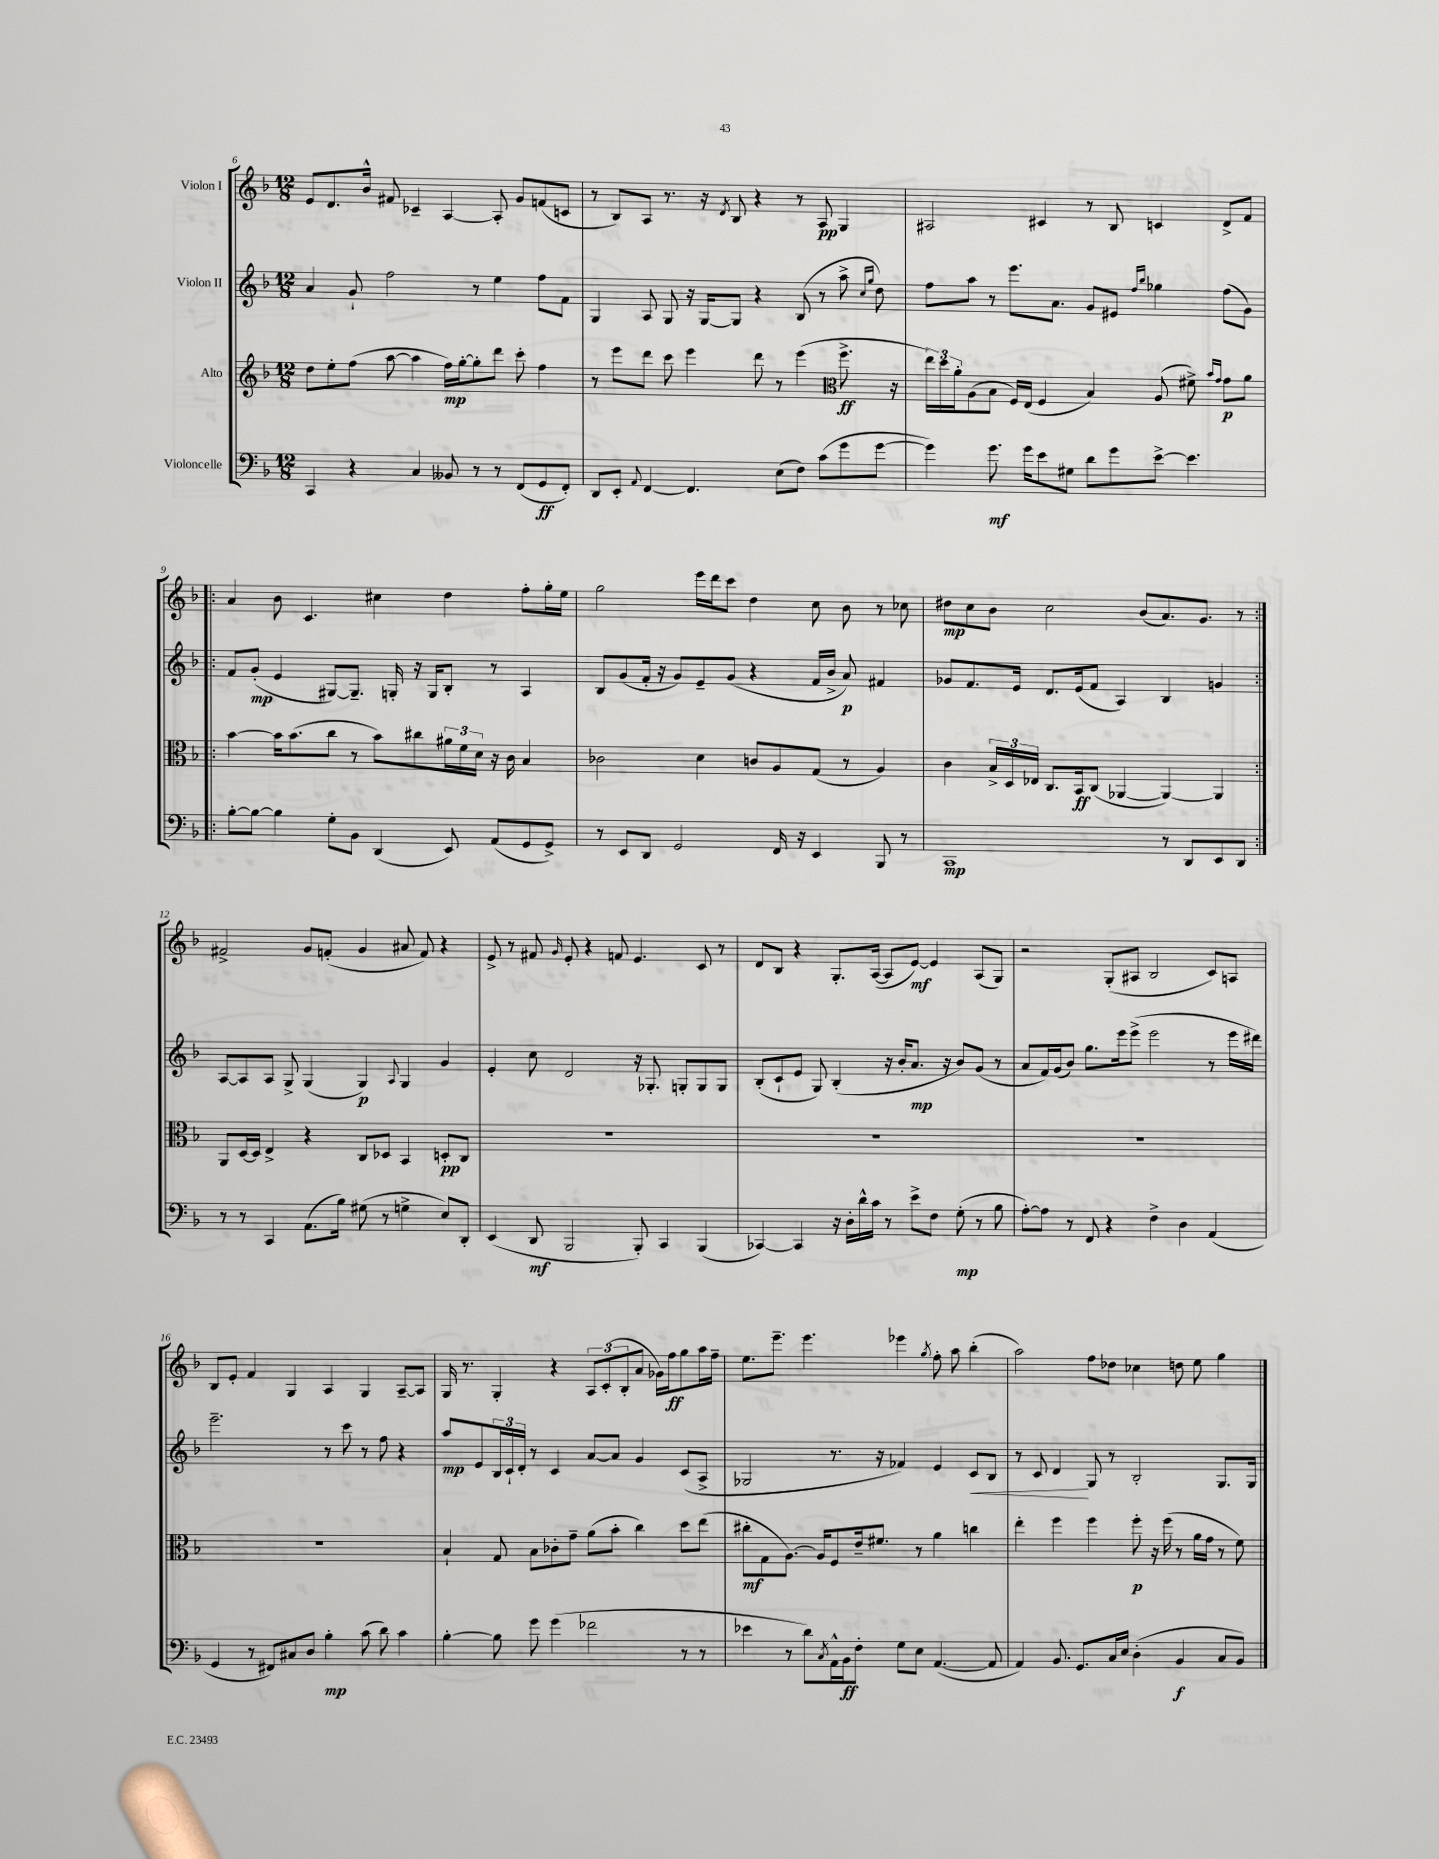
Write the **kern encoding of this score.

**kern	**kern	**kern	**kern
*staff4	*staff3	*staff2	*staff1
*clefF4	*clefG2	*clefG2	*clefG2
*k[b-]	*k[b-]	*k[b-]	*k[b-]
*M12/8	*M12/8	*M12/8	*M12/8
4CC	8dd	4a	8e
.	8ee'	.	8.d
4r	(8ff	8g`	.
.	.	.	16b-^^
.	[8aa	2ff	8f#
4C	4aa]	.	4c-~
8BB--	16ff)	.	[4A
.	[16gg'	.	.
8r	8gg']	8r	.
8r	8ddd	4ee	8A']
(8FF	8ccc'	.	8g
8GG	4ff	8ff	(8f
8FF')	.	8f	8c
=	=	=	=
8DD	8r	4G	8r
8EE'	8eee	.	8B-)
8qqAA	.	.	.
[4FF	8ddd	8A	8A
.	8ccc	8G	8.r
4.FF]	4eee	16r	.
.	.	[16G	16r
.	.	.	8qd
.	.	8G]	8B-
.	8ddd	4r	4r
(8E	8r	.	.
8F)	(4eee	(8B-	8r
(8c	.	8r	8A
*	*clefC3	*	*
8g	8.ff^	8aa^	4G
.	.	16qqcc	.
.	.	16qqgg	.
[8g	.	8dd)	.
.	16r	.	.
=	=	=	=
4g])	24ee)	8ff	2A#
.	24dd	.	.
.	24a'	.	.
.	(8A	8aa	.
8.g	8B-	8r	.
.	16F)	8.eee	.
16g	(16E	.	.
8e	4F	.	4c#
.	.	8.a	.
8G#	.	.	.
8d	4B-)	8g	8r
8g	.	8e#	8B-
.	.	16qqff	.
.	.	16qqbb-	.
[8e^	(8A	4gg-	4c
4.e]	8f#^)	.	.
.	16qqb-	.	.
.	16qqg	.	.
.	8g	(8ff	8d^
.	8a	8g)	8f
=!|:	=!|:	=!|:	=!|:
[8B-'	[4b-	8f	4a
8B-_	.	(8g'	.
4B-]	16b-]	4e	8b-
.	(8.b-	.	.
.	.	.	4.c
8G'	8cc	[8G#)	.
8BB-	8r	8.G#~]	.
(4DD	8b-)	.	4cc#
.	.	16G'	.
.	8cc#	16r	.
.	.	16G	.
8EE)	24a#	8B-'	4dd
.	24f	.	.
.	24d	.	.
(8AA	16r	8r	.
.	16c	.	.
8GG	4B-	4A	8ff'
8GG^)	.	.	16gg'
.	.	.	16ee
=	=	=	=
8r	2c-	8B-	2gg
8EE	.	(8g	.
8DD	.	16f'	.
.	.	16r	.
2GG	.	8g)	.
.	4d	8e~	16eee
.	.	.	16ddd
.	.	(8g	8ccc
.	8c	4r	4dd
16FF	8A	.	.
16r	.	.	.
4EE	(8G	16f	8cc
.	.	16b-^	.
.	8r	8a)	8b-
8BBB-	4A)	4f#	8r
8r	.	.	8cc-
=	=	=	=
1CC	4c	8g-	8dd#
.	.	8.f	8cc
.	24B-^	.	8b-
.	24D	.	.
.	.	16e	.
.	24E-	.	.
.	8.C	8.d	2cc
.	16BB-	(16e	.
.	(8C	8f	.
.	[4AA-	4A)	.
.	.	.	(8b-
8r	4AA-_)	4B-	8.a)
8DD	.	.	.
.	.	.	8.g
8EE	4AA-]	4g	.
8DD	.	.	8r
=:|!	=:|!	=:|!	=:|!
8r	8AA	[8A	2f#^
8r	[16D	8A]	.
.	16D]	.	.
4CC	4E^	8A	.
.	.	8G^	.
(8.AA	4r	(4G	8g
.	.	.	(8f'
16B-)	.	.	.
(8G#	8C	4G)	4g
8r	8D-	.	.
.	.	8qqA	.
4G^	4BB-	4G	8a#
.	.	.	8f)
8E)	8D'	4g	4r
8DD'	8C	.	.
=	=	=	=
(4EE	1.r	4e'	8e^
.	.	.	8r
8DD	.	8cc	8f#
.	.	.	16qqg
2BBB-	.	2d	8e'
.	.	.	4r
.	.	.	8f
8BBB-')	.	16r	4.e
.	.	8.G-'	.
4CC	.	.	.
.	.	8G'	.
(4BBB-	.	8G	8c
.	.	8G	8r
=	=	=	=
[4CC-)	1.r	(8B-'	8d
.	.	8c`	8B-
4CC-]	.	8e	4r
.	.	8G)	.
16r	.	(4B-'	8.G'
16D'	.	.	.
16d^^	.	.	.
16c	.	.	([16A
8r	.	16r	8A]
.	.	16b-'	.
8e^	.	8.a	[8e)
8F	.	.	4e]
.	.	16r	.
(8G'	.	8b-)	.
8r	.	(8g	(8A
8B-	.	8r	8G)
=	=	=	=
[8A')	1.r	8a	2r
8A]	.	16f)	.
.	.	(16g	.
8r	.	8b-)	.
8FF	.	8.gg	.
4r	.	.	(8G'
.	.	16eee	.
.	.	(8eee^	8A#
4F^	.	2eee	2B-
4D	.	.	.
(4AA	.	8r	8c)
.	.	16eee	8A
.	.	16ddd#)	.
=	=	=	=
4GG	1.r	2.eee~	8B-
.	.	.	8e'
8r	.	.	4f
8FF#)	.	.	.
8C#	.	.	4G
8D	.	.	.
4B-'	.	8r	4A
.	.	8ccc	.
(8c	.	8r	4G
8d)	.	8ff	.
4c	.	4r	[8A~
.	.	.	8A]
=	=	=	=
[4B-'	4B-`	8aa	16G
.	.	.	8.r
.	.	8e	.
8B-]	8G	24B-	4G'
.	.	24c`	.
.	.	24d'	.
8g	8B-	8r	.
(4g	8c-'	4c	4r
.	8g~	.	.
2f-	(8a	[8a	12A
.	.	.	(12c'
.	8b-'	8a]	.
.	.	.	12B-'
.	4cc)	4g	8a
.	.	.	16g-)
.	.	.	16ff
8r	8dd	(8c	8gg
8r	(8ee	8A^	16aa
.	.	.	16ff~
=	=	=	=
4e-	8cc#'	2G-	8.ee
.	8G	.	.
.	.	.	8.eee~
8r	[8.A)	.	.
8d)	.	.	4.eee
.	16A]	.	.
8qC	.	.	.
16AA^^	8F	8.r	.
16BB-	.	.	.
8F'	16e~	.	.
.	8.f#	16r	.
8G	.	4f-)	4eee-
8E	8r	.	.
.	.	.	8qgg
([4.AA	4a	4e	8ff'
.	.	.	8aa
.	4cc	8c	(4bb-'
8AA]	.	8B-	.
=	=	=	=
4AA)	4ee'	8r	2aa)
.	.	8c	.
8.BB-	4ff	4d	.
8.GG	.	.	.
.	4ff	8G	8ff
16C	.	8r	8dd-
16E	.	.	.
(4D'	8ff'	2B-'	4cc-
.	16r	.	.
.	(16ff	.	.
4BB-	8r	.	8dd
.	16a	.	8ee
.	16g	.	.
8C	8r	8.G	4gg
8BB-)	8f)	.	.
.	.	16G	.
==	==	==	==
*-	*-	*-	*-
